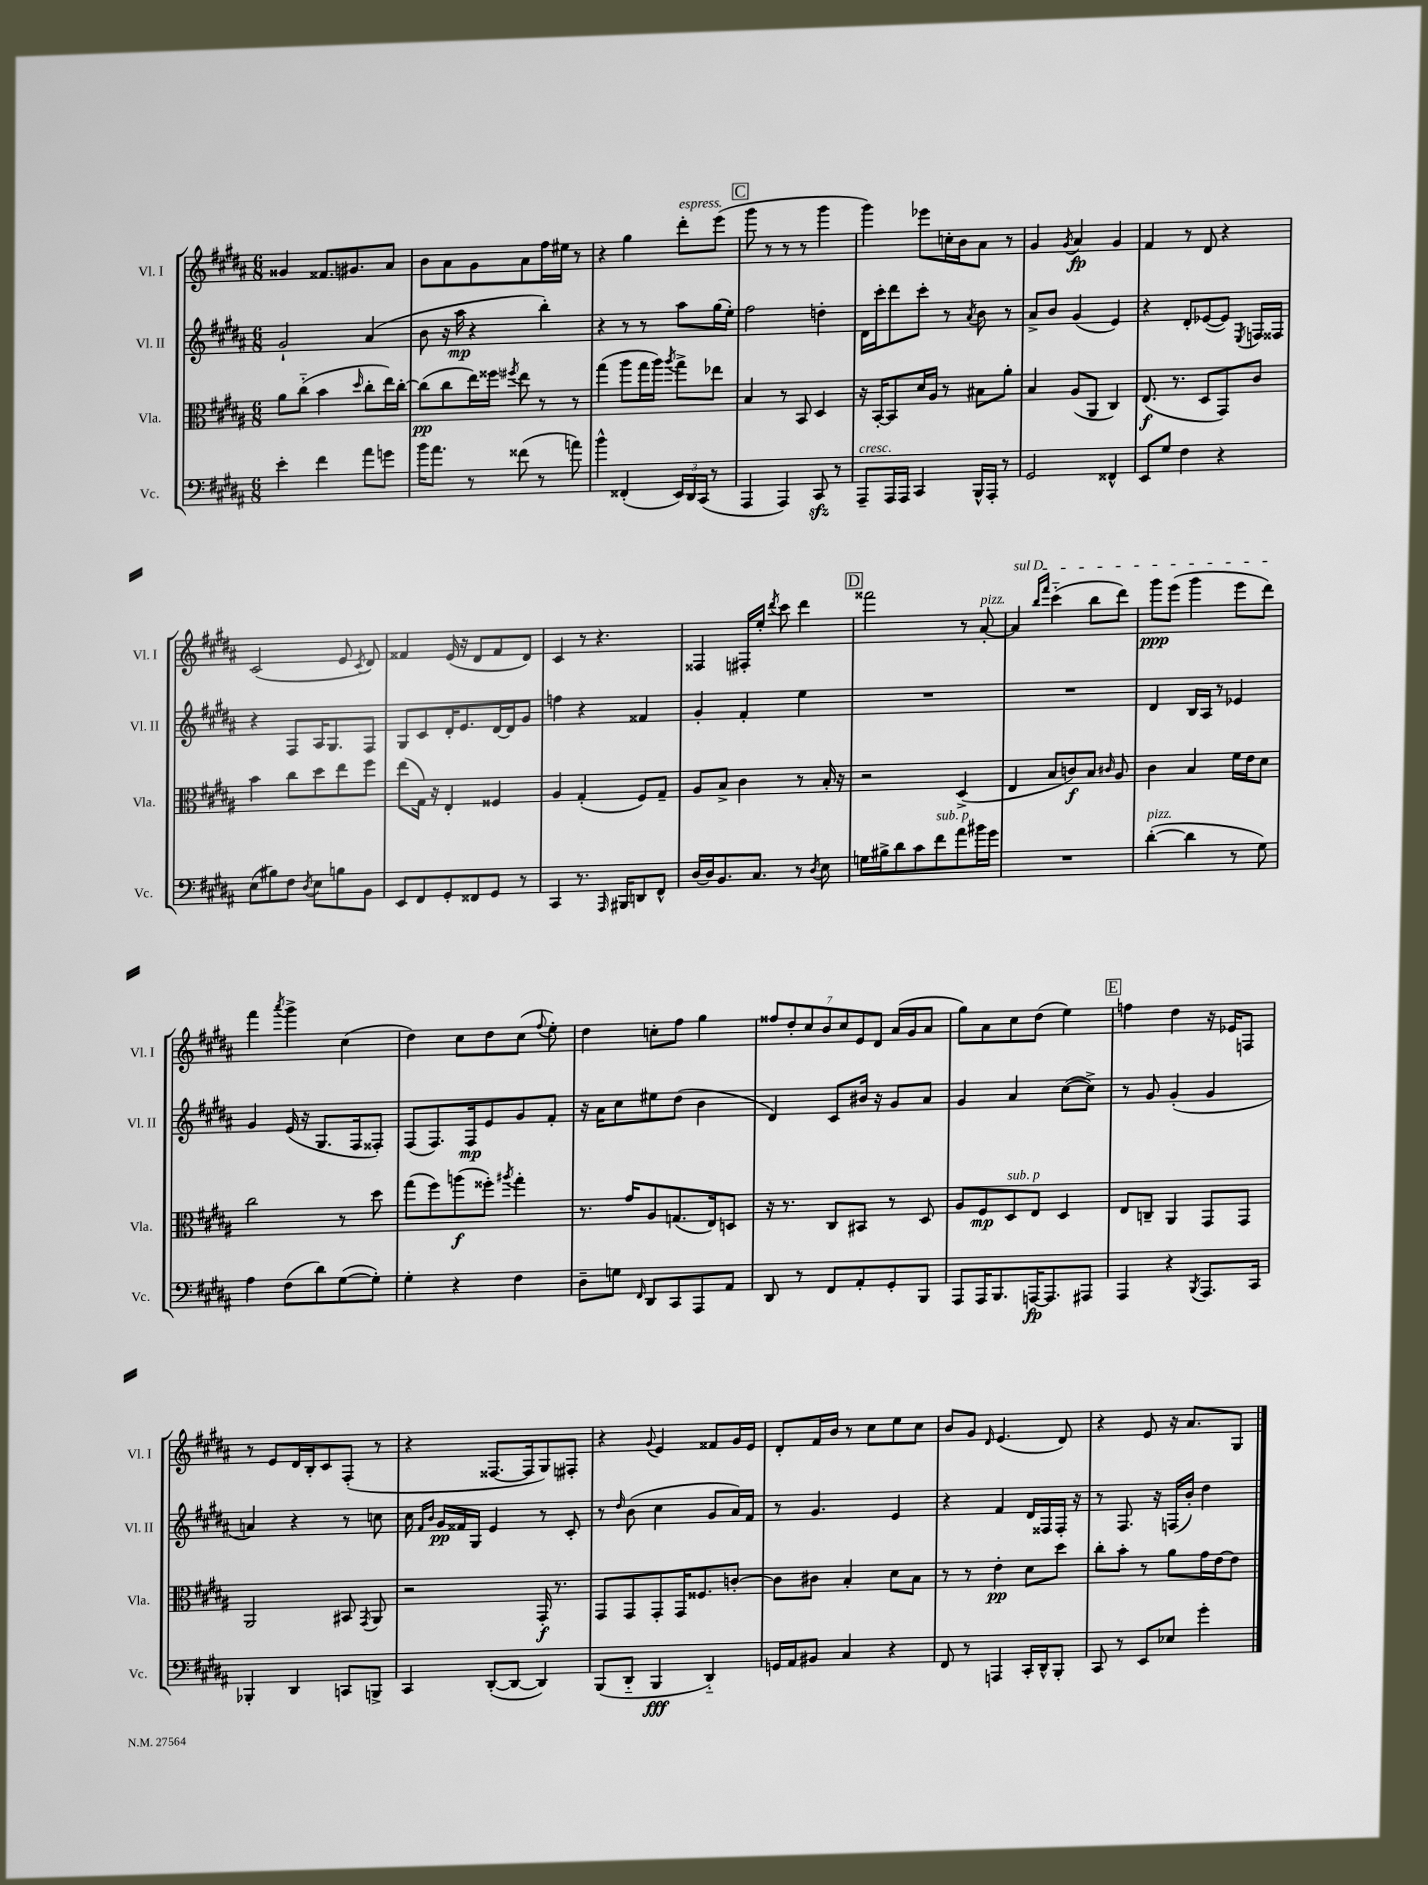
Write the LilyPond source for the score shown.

<<
\new StaffGroup <<
\new Staff = "s0" \with { instrumentName = "Vl. I" shortInstrumentName = "Vl. I" } {
    \clef treble \key b \major \numericTimeSignature \time 6/8
    \autoBeamOff gisis'4 fisis'8.[ gis'8. ais'8] |
    b'8[ ais'8 gis'8 ais'8 fis''16 eis''16] r8 |
    r4 gis''4 dis'''8[-.^\markup { \italic "espress." } e'''8]( |
    \mark \markup { \box "C" } gis'''8 r8 r8 r8 gis'''4 |
    gis'''4) ees'''8[ c''16-. b'16 ais'8] r8 |
    gis'4 \acciaccatura { gis'8 } ais'4\fp gis'4 |
    fis'4 r8 dis'8 r4 |
    cis'2( e'8 \acciaccatura { cis'8 } dis'8) |
    fisis'4 e'16( r16 dis'8[ fisis'8 dis'8]) |
    cis'4 r8 r4. |
    fisis4 fis16[-. e''16]-. \acciaccatura { dis'''8 } cis'''8 dis'''4 |
    \mark \markup { \box "D" } fisis'''2 r8 ais'8~-.^\markup { \italic "pizz." } |
    \once \override TextSpanner.bound-details.left.text = \markup { \italic "sul D" } ais'4\startTextSpan \grace { b''16[ fis'''16] } cis'''4-_( b''8[ dis'''8]) |
    gis'''8[\ppp e'''8]( gis'''4 e'''8[ dis'''8]\stopTextSpan) |
    fis'''4 \acciaccatura { ais'''8 } gis'''4-> cis''4( |
    dis''4) cis''8[ dis''8 cis''8]( \appoggiatura { fis''8 } e''8-.) |
    dis''4 c''8[-. fis''8] gis''4 |
    \tuplet 7/4 { fisis''8[ dis''8-. cis''8 b'8 cis''8 e'8 dis'8] } ais'16[( gis'16 ais'8] |
    gis''8[) ais'8 cis''8 dis''8]( e''4) |
    \mark \markup { \box "E" } f''4 dis''4 r16 ees'16[ f8] |
    r8 e'8[ dis'16 b16-. cis'8 fis8]-.( r8 |
    r4 fisis8.[~ fisis16 gis8) fis8]-. |
    r4 \appoggiatura { gis'8 } e'4 fisis'8[ gis'16 e'16] |
    dis'8[-. fis'16 b'16] r8 cis''8[ e''8 cis''8] |
    b'8[ gis'8] \grace { dis'16 } e'4.( dis'8) |
    r4 e'8 r16 ais'8.[ gis8] \bar "|." |
}
\new Staff = "s1" \with { instrumentName = "Vl. II" shortInstrumentName = "Vl. II" } {
    \clef treble \key b \major \numericTimeSignature \time 6/8
    \autoBeamOff gis'2-! ais'4( |
    b'8 r16 ais''16\mp r4 b''4-.) |
    r4 r8 r8 ais''8[ gis''16( e''16]-.) |
    \mark \markup { \box "C" } fis''2 d''4-. |
    dis'16[ cis'''16-. dis'''8 cis'''8]-. r8 \acciaccatura { ais'8 } b'8 r8 |
    ais'8[-> b'8] gis'4( e'4) |
    r4 dis'8[-. ees'8~( ees'8]) \acciaccatura { e8 } f16[ fisis16] |
    r4 fis8[ ais16 gis8. fis8] |
    gis8[ cis'8 dis'16-. e'8. dis'16~ dis'16 gis'8] |
    f''4 r4 fisis'4 |
    gis'4-. fis'4-. e''4 |
    \mark \markup { \box "D" } R2. |
    R2. |
    dis'4 b16[ ais16] r8 ees'4 |
    gis'4 e'16( r16 gis8.[ fis16 fisis8]-.) |
    fis8[( fis8.) fis16\mp e'8 gis'8 fis'8]-. |
    r16 ais'16[ cis''8 eis''8 dis''8]( b'4 |
    dis'4) cis'8[ bis'16] r16 gis'8[ ais'8] |
    gis'4 ais'4 cis''8[~( cis''8]->) |
    \mark \markup { \box "E" } r8 gis'8 gis'4-.( gis'4 |
    a'4) r4 r8 c''8 |
    cis''16 \grace { fis'16[ b'16] } gis'16[\pp fisis'16 gis16] e'4 r8 cis'8-. |
    r8 \grace { dis''16 } b'8( cis''4 gis'8[ ais'16) fis'16] |
    r8 gis'4. e'4 |
    r4 fis'4 dis'16[ fisis16 fisis16]-. r16 |
    r8 fis8. r16 f16[( b'16]-.) dis''4 \bar "|." |
}
\new Staff = "s2" \with { instrumentName = "Vla." shortInstrumentName = "Vla." } {
    \clef alto \key b \major \numericTimeSignature \time 6/8
    \autoBeamOff ais'8[ cis''8]-_( b'4 \grace { dis''16 } cis''8[-. e''16) cis''16]~-. |
    cis''8[\pp( cis''8 e''16) fisis''16] \acciaccatura { fis''8 } e''8 r8 r8 |
    gis''4( ais''8[ gis''16 ais''16]) \acciaccatura { ais''8 } gis''8[-> ees''8] |
    \mark \markup { \box "C" } b4 r8 b,8 dis4 |
    r16 b,16[~-. b,8 dis'16 ais16] r8 bis8[ ais'8]-. |
    b4 ais8[( ais,8] cis4) |
    e8.\f( r8. dis8[ gis,8) cis'8] |
    b'4 cis''8[ dis''8 e''8 fis''8] |
    e''8[( gis16]) r16 e4-. fisis4 |
    ais4 gis4-.( fis8[) gis8]-- |
    ais8[ b8]-> cis'4 r8 b16-. r16 |
    \mark \markup { \box "D" } r2 dis4->( |
    e4 b8[ c'8\f) b8] \grace { cis'16 } ais8 |
    cis'4 b4 fis'16[ e'16 dis'8] |
    cis''2 r8 dis''8 |
    gis''8[( fis''8) a''8\f( fisis''8]-.) \acciaccatura { ais''8 } gis''4-. |
    r8. gis'16[ ais8 g8.( e16) d8] |
    r16 r8. cis8[ bis,8] r8 dis8 |
    ais8[ fis8\mp dis8^\markup { \italic "sub. p" } e8] dis4 |
    \mark \markup { \box "E" } e8[ c8]-- ais,4 gis,8[ gis,8] |
    ais,2 bis,8 \acciaccatura { gis,8 } ais,8 |
    r2 gis,16-.\f r8. |
    gis,8[ gis,8 gis,8-. gis,16 fisis8. c'8]~-. |
    c'8[ cis'8] b4-. dis'8[ b8] |
    r8 r8 e'4-.\pp dis'8[ dis''8] |
    cis''8[-. b'8]-. r8 ais'8[ gis'16 e'16~ e'8] \bar "|." |
}
\new Staff = "s3" \with { instrumentName = "Vc." shortInstrumentName = "Vc." } {
    \clef bass \key b \major \numericTimeSignature \time 6/8
    \autoBeamOff e'4-. fis'4 ais'8[ g'8] |
    b'16[ ais'8.] r8 fisis'8( r8 a'8) |
    b'4-^ fisis,4-.( \tuplet 3/2 { e,16[) dis,16 cis,16]( } r8 |
    \mark \markup { \box "C" } ais,,4 ais,,4) cis,8\sfz r8 |
    ais,,8[--^\markup { \italic "cresc." } ais,,16 ais,,16] cis,4 b,,16[-^ ais,,16]-. r8 |
    gis,2 fisis,4-^ |
    e,8[ gis8] fis4 r4 |
    e8[( bis8) fis8] \acciaccatura { dis8 } e8[ b8 b,8] |
    e,8[ fis,8 gis,8-. fisis,8 gis,8] r8 |
    cis,4 r8. \grace { ais,,16 } bis,,16[ d,8 fis,8]-^ |
    dis16[~ dis16 b,8. cis8.] r8 \acciaccatura { dis8 } e8 |
    \mark \markup { \box "D" } g16[ bis16-> dis'8 cis'8 fis'8^\markup { \italic "sub. p" } ais'8 bis'16 gis'16] |
    R2. |
    dis'4~-.^\markup { \italic "pizz." }( dis'4 r8 gis8) |
    ais4 fis8[( dis'8) gis8~( gis8]-.) |
    gis4-. r4 fis4 |
    dis8[-- g8] \grace { fis,16 } dis,8[ cis,8 ais,,8 ais,8] |
    dis,8 r8 fis,8[ ais,8-. gis,8-. b,,8] |
    ais,,8[ ais,,16 b,,8. a,,16~\fp a,,8. ais,,8] |
    \mark \markup { \box "E" } ais,,4 r4 \acciaccatura { b,,8 } ais,,8.[ cis,16] |
    bes,,4-. dis,4 c,8[ b,,8]-> |
    cis,4 dis,8[~-.( dis,8]~ dis,4) |
    b,,8[( dis,8]-_ b,,4\fff dis,4-_) |
    g,16[ ais,16 bis,8] cis4 r4 |
    fis,8 r8 a,,4 cis,16[-. dis,16-^ b,,8]-. |
    cis,8 r8 e,8[ ees8] gis'4-. \bar "|." |
}
>>
>>
\layout { \context { \Score \remove "Bar_number_engraver" } }
